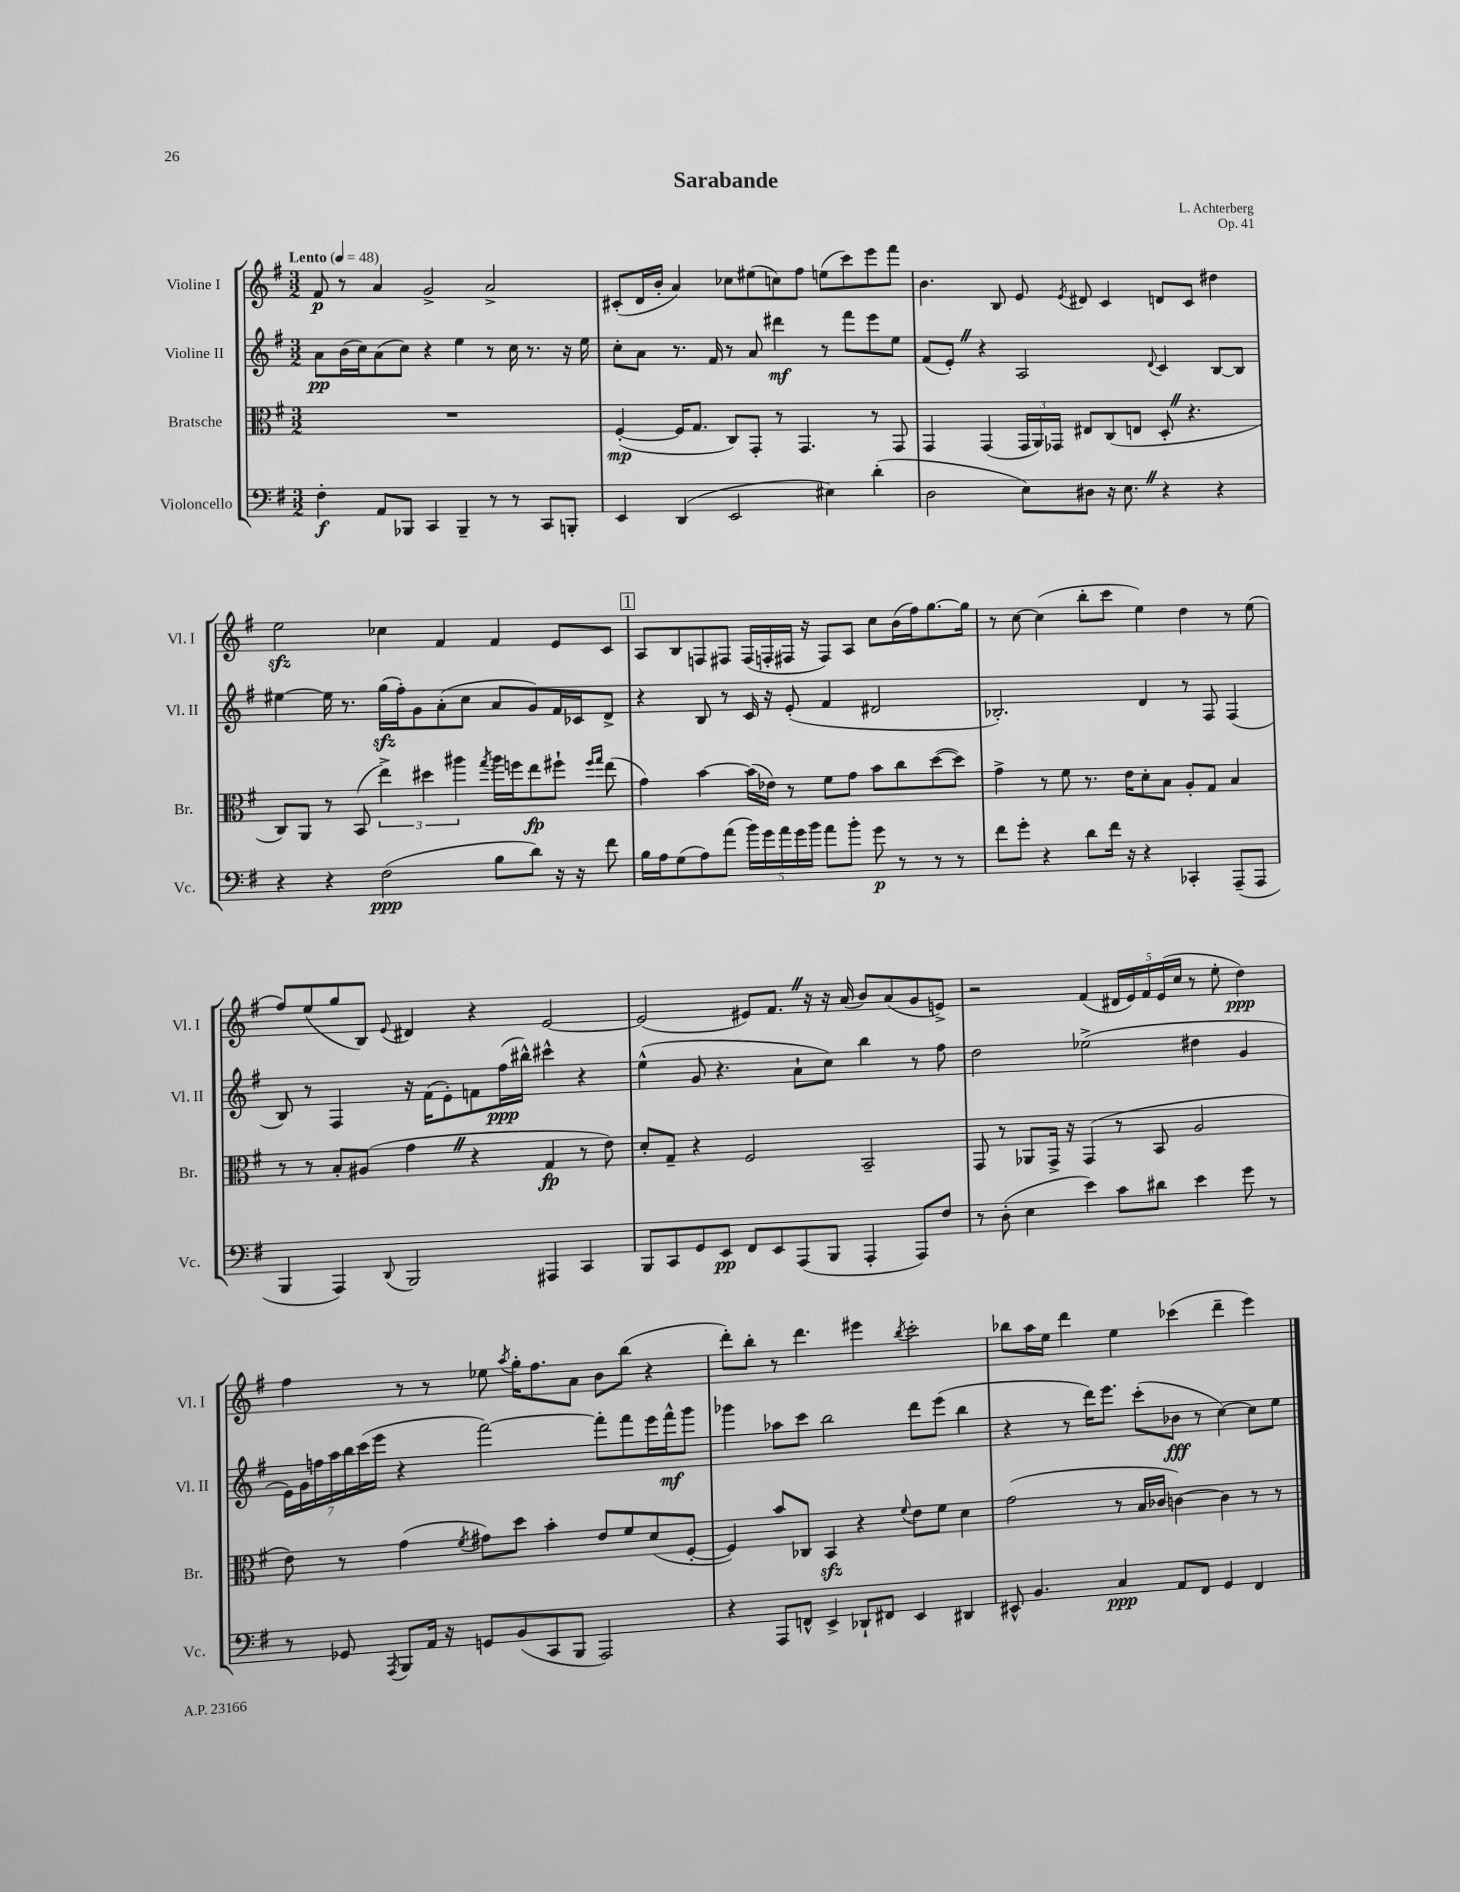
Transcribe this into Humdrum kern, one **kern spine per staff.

**kern	**kern	**kern	**kern
*staff4	*staff3	*staff2	*staff1
*clefF4	*clefC3	*clefG2	*clefG2
*k[f#]	*k[f#]	*k[f#]	*k[f#]
*M3/2	*M3/2	*M3/2	*M3/2
*MM48	*MM48	*MM48	*MM48
4F#'\	1.r	8a\L	8f#/
.	.	(16b\L	8r
.	.	16cc\J)	.
8AA/L	.	(8a\	4a/
8BBB-/J	.	8cc\J)	.
4CC/	.	4r	2g^/
4BBB-~/	.	4ee\	.
8r	.	8r	2a^/
8r	.	16cc\	.
.	.	8.r	.
8CC/L	.	.	.
8BBB'/J	.	16r	.
.	.	16ee\	.
=	=	=	=
4EE/	([4F#'/	8cc'\L	(8c#'/L
.	.	8a\J	16d/L
.	.	.	16b'/JJ
(4DD/	16F#/]LK	8.r	4a/)
.	8.G/J	.	.
.	.	16f#/	.
2EE/	8C/L)	8r	8cc-\L
.	8GG'/J	8a/	(8ee#\
.	8r	4ddd#\	8cc\)
.	4.GG/	.	8ff#\J
4E#\)	.	8r	(8ee\L
.	.	8fff#\L	8ccc\)
(4d'\	8r	8eee\	8eee\
.	8GG/	8ee\J	8fff#\J
=	=	=	=
2D\	4GG/	(8f#/L	4.b\
.	.	8e'/J)	.
.	(4GG/	4r	.
.	.	.	8B/
8E\L)	24GG/LL	2A/	8e/
.	24AA/)	.	.
.	24GG-/JJ	.	.
.	.	.	8qe/
8D#\J	8E#/L	.	8d#/
16r	(8C/	.	4c/
8.E\	.	.	.
.	8E/J	.	.
.	.	8qqd/	.
4r	8D'/	4c/	8d/L
.	4.r	.	8c/J
4r	.	[8B/L	4dd#\
.	.	8B/]J	.
=	=	=	=
4r	8C/L)	[4ee#\	2ee\
.	8AA/J	.	.
4r	8r	16ee#\]	.
.	.	8.r	.
.	(8BB/	.	.
(2F#\	6ee^\)	(16gg\LL	4cc-\
.	.	16ff#'\J)	.
.	.	8g\	.
.	6dd#\	.	.
.	.	(8a'\	4f#/
.	6aa#\	.	.
.	.	8cc\J	.
.	8qgg/	.	.
8B\L	16aa#\LL	8a/L	4f#/
.	16ff\J	.	.
8d\J)	8ee\	8g/)	.
16r	8ff#`\J	16f#/L	8e/L
16r	.	16c-/J	.
.	16qqff#/LL	.	.
.	16qqgg/JJ	.	.
8f#\	(8ee\	8d^/J	8c/J
=	=	=	=
16B\LL	4g\)	4r	8A/L
16A\J	.	.	.
(8G\	.	.	8B/
8A\)	[4b\	8B/	8F/
(8a\J	.	8r	8F#/J
20b\LL)	(16b\]LL	16c/	(16F#/LL
20g\	.	.	.
.	16e-\JJ)	16r	16F'/
20a\	.	.	.
.	8r	(8e'/	16F#/JJ
20g\	.	.	.
.	.	.	16r
20b\JJ	.	.	.
8a\L	8f#\L	4f#/	8F#/L)
8b'\J	8g\J	.	8A/J
8g\	8b\L	2d#/	8cc\L
8r	8cc\	.	(16b\L
.	.	.	16ff#\J)
8r	([8dd\	.	[8.gg\
8r	8dd\]J)	.	.
.	.	.	16gg\]Jk
=	=	=	=
8f#\L	4g^\	2.B-'/)	8r
8g'\J	.	.	[8cc\
4r	8r	.	(4cc\]
.	8f#\	.	.
8d\L	8.r	.	8bb'\L
16f#\Jk	.	.	8ccc\J
16r	16e\LK	.	.
4r	8d'\	4d/	4ee\)
.	8B\J	.	.
4CC-'/	8A'/L	8r	4dd\
.	8G/J	8F#/	.
(8AAA~/L	4B/	(4F#/	8r
8AAA/J	.	.	(8ee\
=	=	=	=
4BBB/	8r	8B/)	8ff#/L)
.	8r	8r	(8ee/
4AAA/)	8B'/L	4F#/	8gg/
.	(8A#/J	.	8B/J)
8qqDD/	.	.	8qqe/
2BBB/	4g\	16r	4d#/
.	.	(16f#\LK	.
.	.	8e'\)	.
.	4r	8f\	4r
.	.	(16ff#\L	.
.	.	16bb#^^\JJ)	.
4AAA#/	4G/	4ccc#^^\	[2e/
4CC/	8r	4r	.
.	8e\)	.	.
=	=	=	=
8BBB/L	8d'/L	(4ee^^\	(2e/]
8CC/	8G~/J	.	.
8GG/	4r	8g/	.
8EE/J	.	4.r	.
8FF#/L	2F#/	.	8e#/L)
8EE/	.	.	8.f#/J
(8AAA/	.	8a`\L	.
.	.	.	16r
8BBB/J	.	8cc\J)	16r
.	.	.	(16a/
4AAA'/	2BB~/	4bb\	8b/L)
.	.	.	(8a/
8AAA/L)	.	8r	8g/
8F#/J	.	8ff#\	8e^/J)
=	=	=	=
8r	8GG/	2dd\	2r
(8D'\	8r	.	.
4E\	8AA-/L	.	.
.	16GG^/Jk	.	.
.	16r	.	.
4e\)	(4GG/	(2ee-^\	(4f#/
8c\L	8r	.	20d#/LL
.	.	.	20e/)
.	.	.	20f#/
8d#\J	8BB/	.	.
.	.	.	(20e/
.	.	.	20cc/JJ
4e\	2A/	4dd#\	8r
.	.	.	8ee'\
8g\	.	4g/	4dd\)
8r	.	.	.
=	=	=	=
8r	8e\)	28e\LL)	4ff#\
.	.	28g\	.
.	.	28ff\	.
.	.	28aa\	.
8GG-/	8r	.	.
.	.	28bb\	.
.	.	(28ccc\	.
.	.	28eee\JJ	.
8qAAA/	.	.	.
8BBB/L	(4g\	4r	8r
16AA/Jk	.	.	8r
16r	.	.	.
.	8qf#/	.	.
8GG/L	8g#\L)	[2fff#\)	8ee-\
.	.	.	8qaa/
(8BB/	8dd\J	.	16gg'\LK
.	.	.	8.ff#\
8CC/	4b'\	.	.
8BBB/J	.	.	8a\J
2AAA/)	8e/L	8fff#'\]L	8b\L
.	8f#/	8fff#\	(8bb\J
.	(8d/	16eee\L	4r
.	.	16fff#^^\J	.
.	[8F#'/J	8ggg\J	.
=	=	=	=
4r	4F#/])	4ggg-\	8ddd'\L)
.	.	.	8bb'\J
8AAA/L	8b/L	8aa-\L	8r
8FF^^/J	8C-/J	8ccc\J	4.ddd\
4EE^/	4BB/	2bb\	.
8DD-`/L	4r	.	4eee#\
8FF#/J	.	.	.
.	8qqf#/	.	8qbb/
4EE/	8e\L	8ddd\L	2ccc'\
.	8f#\J	(8eee\J	.
4DD#/	4d\	4bb\	.
=	=	=	=
8EE#^^/	(2g\	4r	8bb-\L
4.BB/	.	.	16aa\L
.	.	.	16ee\JJ
.	.	8r	4ddd\
.	.	16ddd\LK)	.
.	.	8.eee\J	.
4C/	8r	.	4ee\
.	16B/LL	(8ccc'\L	.
.	16c-/JJ	.	.
8AA/L	[4c\)	8b-\J	(4ccc-\
8FF#/J	.	8r	.
4GG/	4c\]	[4cc\)	4ddd~\
4FF#/	8r	8cc\]L	4eee\)
.	8r	8ee\J	.
==	==	==	==
*-	*-	*-	*-
